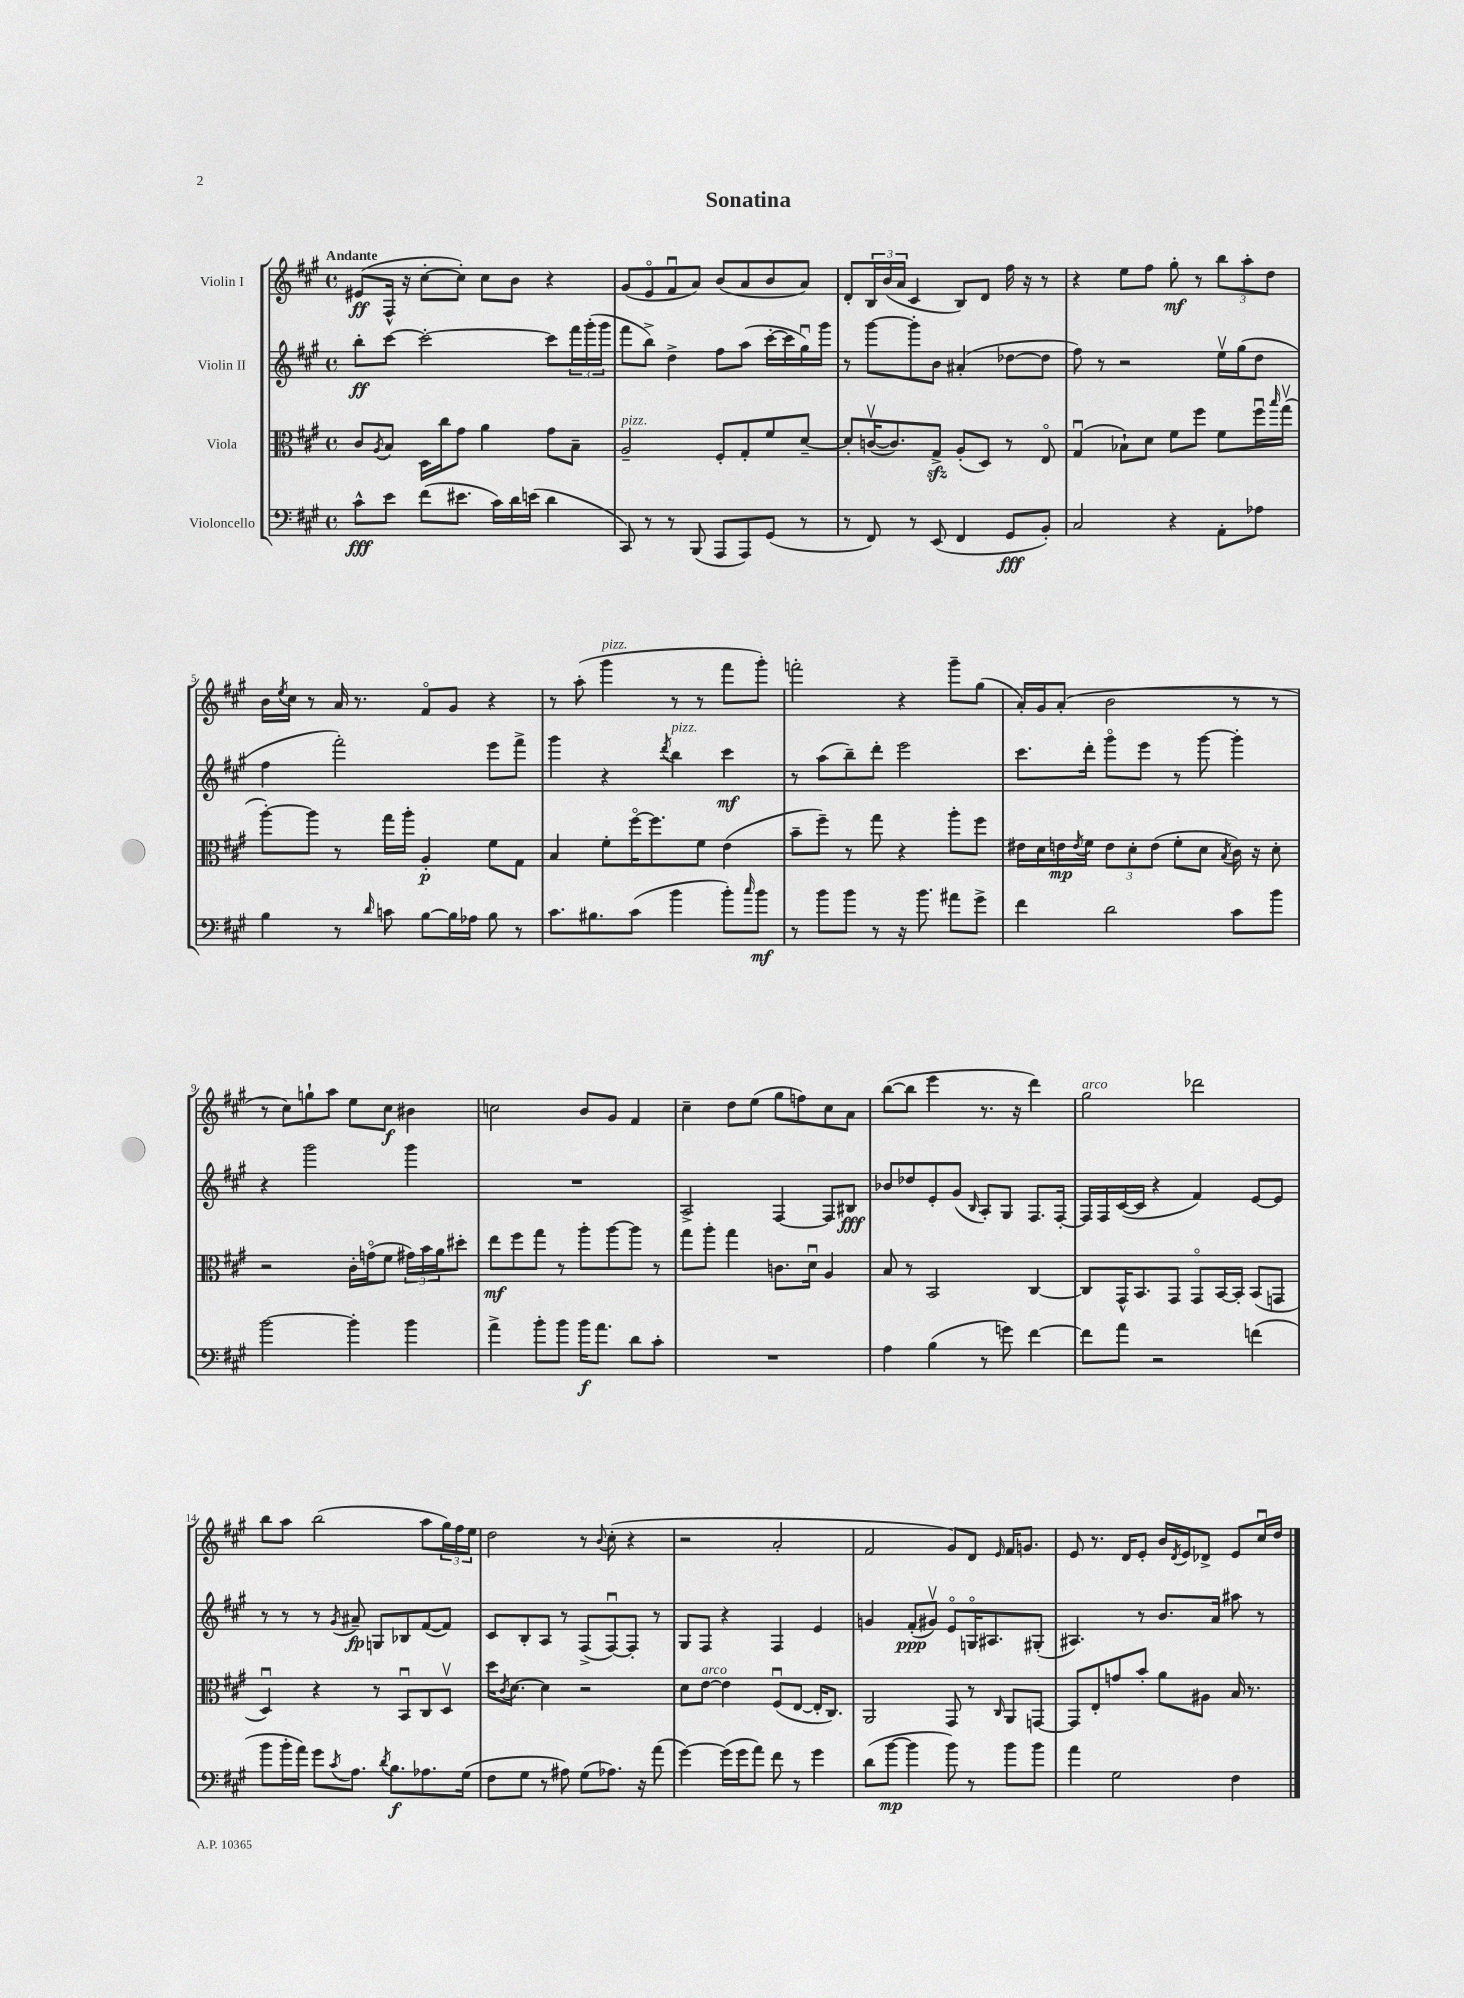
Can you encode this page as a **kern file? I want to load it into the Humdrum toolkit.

**kern	**kern	**kern	**kern
*staff4	*staff3	*staff2	*staff1
*clefF4	*clefC3	*clefG2	*clefG2
*k[f#c#g#]	*k[f#c#g#]	*k[f#c#g#]	*k[f#c#g#]
*M4/4	*M4/4	*M4/4	*M4/4
*met(c)	*met(c)	*met(c)	*met(c)
8c#^^	8c#	8bb'	(8e#
.	8qA	.	.
8e	8B	[8ccc#	16F#^^
.	.	.	16r
(8f#	16D	2ccc#'_	[8cc#'
.	16cc#	.	.
8.e#	8g#	.	8cc#'])
.	4a	.	8cc#
16c#)	.	.	.
16d	.	.	8b
(16e	.	.	.
4d	8g#	8ccc#]	4r
.	8B~	24fff#	.
.	.	(24ggg#'	.
.	.	24ggg#	.
=	=	=	=
8CC#)	2A~	8fff#	(8g#
8r	.	8bb^)	8eo
8r	.	4dd^	8f#u
(8BBB	.	.	8a)
8AAA	8F#'	8ff#	(8b
8AAA)	8G#'	(8aa	8a
(8GG#	8f#	[16ccc#'	8b
.	.	16ccc#]	.
8r	[8d~	16gg#u)	8a)
.	.	16ggg#	.
=	=	=	=
8r	8d']	8r	8d'
8FF#)	([16cv	[8ggg#	24B
.	.	.	(24b
.	8.c])	.	.
.	.	.	24a
8r	.	8ggg#']	4c#
(8EE	8G#^	8b	.
4FF#	(8A'	(4a#'	8B)
.	8D)	.	8d
8GG#	8r	[8dd-	16ff#
.	.	.	16r
8BB')	8Eo	8dd-]	8r
=	=	=	=
2C#	(4G#u	8ff#)	4r
.	.	8r	.
.	8B-`)	2r	8ee
.	8d	.	8ff#
4r	8f#	.	8gg#'
.	8ff#	.	8r
8AA'	8f#	16eev	12bb
.	.	(16gg#	.
.	.	.	12aa'
8A-	16ff#u	8dd	.
.	.	.	12dd
.	16qqbb	.	.
.	(16gg#v	.	.
=	=	=	=
4B	[8aa')	4ff#	16b
.	.	.	8qee
.	.	.	16cc#
.	8aa]	.	8r
8r	8r	2fff#')	16a
.	.	.	8.r
16qqd	.	.	.
8c	16gg#	.	.
.	16aa'	.	.
[8B	4A'	.	8f#o
16B]	.	.	8g#
16A-	.	.	.
8B	8f#	8eee	4r
8r	8G#	8fff#^	.
=	=	=	=
8.c#	4B	4ggg#	8r
.	.	.	(8aa'
8.B#	.	.	.
.	8f#'	4r	4ggg#
(8c#	[16ff#o	.	.
.	8.ff#]	.	.
.	.	8qddd	.
4b	.	4bb	8r
.	8f#	.	8r
8b')	(4e	4ccc#	8fff#
16qqcc#	.	.	.
8b	.	.	8ggg#')
=	=	=	=
8r	8b~	8r	2fff'
8b	8ff#~)	(8aa	.
8b	8r	8bb~)	.
8r	8gg#	8ddd'	.
16r	4r	2eee	4r
8.b	.	.	.
8a#	8aa'	.	8ggg#~
8g#^	8ff#	.	(8gg#
=	=	=	=
4f#	16e#	8.ccc#	16a')
.	16d	.	16g#
.	16e	.	(8a'
.	8qe	.	.
.	16f#	16ddd'	.
2d	12e	8ggg#o	2b
.	12d'	.	.
.	.	8eee	.
.	(12e	.	.
.	8f#'	8r	.
.	8d	[8ggg#	.
.	8qB	.	.
8c#	16c#)	4ggg#']	8r
.	16r	.	.
8b	8d'	.	8r
=	=	=	=
[2b	2r	4r	8r
.	.	.	8cc#)
.	.	2ggg#	8gg`
.	.	.	8aa
4b']	16c#'	.	8ee
.	(16go	.	.
.	8f#	.	8cc#
4b	24g#)	4ggg#	4b#
.	24b	.	.
.	24a	.	.
.	8dd#'	.	.
=	=	=	=
4a^	8ee	1r	2cc
.	8ff#	.	.
8b'	8gg#	.	.
8b	8r	.	.
16b	8aa'	.	8b
8.a	.	.	.
.	[8aa	.	8g#
8d	8aa]	.	4f#
8c#'	8r	.	.
=	=	=	=
1r	8gg#	2A^	4cc#~
.	8aa'	.	.
.	4gg#	.	8dd
.	.	.	(8ee
.	8.c	[4F#	8gg#
.	.	.	8ff)
.	16du	.	.
.	4A	8F#]	8cc#
.	.	8B#	8a
=	=	=	=
4A	8B	8b-	([8bb
.	8r	8dd-	8bb]
(4B	2BB	8e'	4eee
.	.	(8g#	.
.	.	16qqB	.
8r	.	8A')	8.r
8g)	.	8G#	.
.	.	.	16r
[4f#	[4C#	8.F#	4ddd)
.	.	[16F#'	.
=	=	=	=
8f#]	8C#]	16F#]	2gg#
.	.	16F#	.
8a	16GG#^^	([16c#	.
.	8.BB	16c#]	.
2r	.	4r	.
.	8GG#	.	.
.	8GG#o	4f#)	2ddd-
.	[16BB	.	.
.	16BB']	.	.
(4f	(8BB	[8e	.
.	8GG	8e]	.
=	=	=	=
8b	4Du)	8r	8bb
16b'	.	8r	8aa
16a)	.	.	.
8g#	4r	8r	(2bb
8qc#	.	8qg#	.
8.A	.	8a#~	.
.	8r	8G	.
8qd	.	.	.
8.B	.	.	.
.	8BBu	8B-	.
8.A-	8C#	([8f#	8aa
.	8Dv	8f#])	24gg#)
.	.	.	24ff#
(16G#	.	.	.
.	.	.	24ee
=	=	=	=
8F#	16dd	8c#	2dd
.	8qc#	.	.
.	[8.d	.	.
8G#	.	8B'	.
8r	4d]	8A	.
8A#)	.	8r	.
(8G#	2r	(8F#^	8r
.	.	.	8qqb
8.A-)	.	[8F#u)	(8cc#'
.	.	8F#']	4r
16r	.	.	.
(8a	.	8r	.
=	=	=	=
[4g#)	8d	8G#	2r
.	[8e	8F#	.
(16g#]	4e]	4r	.
16g#	.	.	.
8a)	.	.	.
8f#	(8F#u	4F#	2a'
8r	[8E	.	.
4g#	16E']	4e	.
.	8.C#)	.	.
=	=	=	=
(8d	2AA	4g	2f#
[8b	.	.	.
4b]	.	(8f#'	.
.	.	8g#v)	.
8b)	8GG#	8eo	8g#)
8r	8r	16Go	8d
.	.	8.A#	.
.	16qqC#	.	16qqe
8b	8AA	.	16f#
.	.	.	8.g
8b	[8GG	(8G#'	.
=	=	=	=
4a	8GG]	4.A#)	8e
.	8E'	.	8.r
2G#	8g	.	.
.	.	.	16d
.	8b'	8r	8e'
.	8a	8.b	16b
.	.	.	8qd
.	.	.	16e
.	8A#	.	8d-^
.	.	16a	.
4F#	16B	8aa#	8e
.	8.r	.	.
.	.	8r	16cc#u
.	.	.	16dd
==	==	==	==
*-	*-	*-	*-
